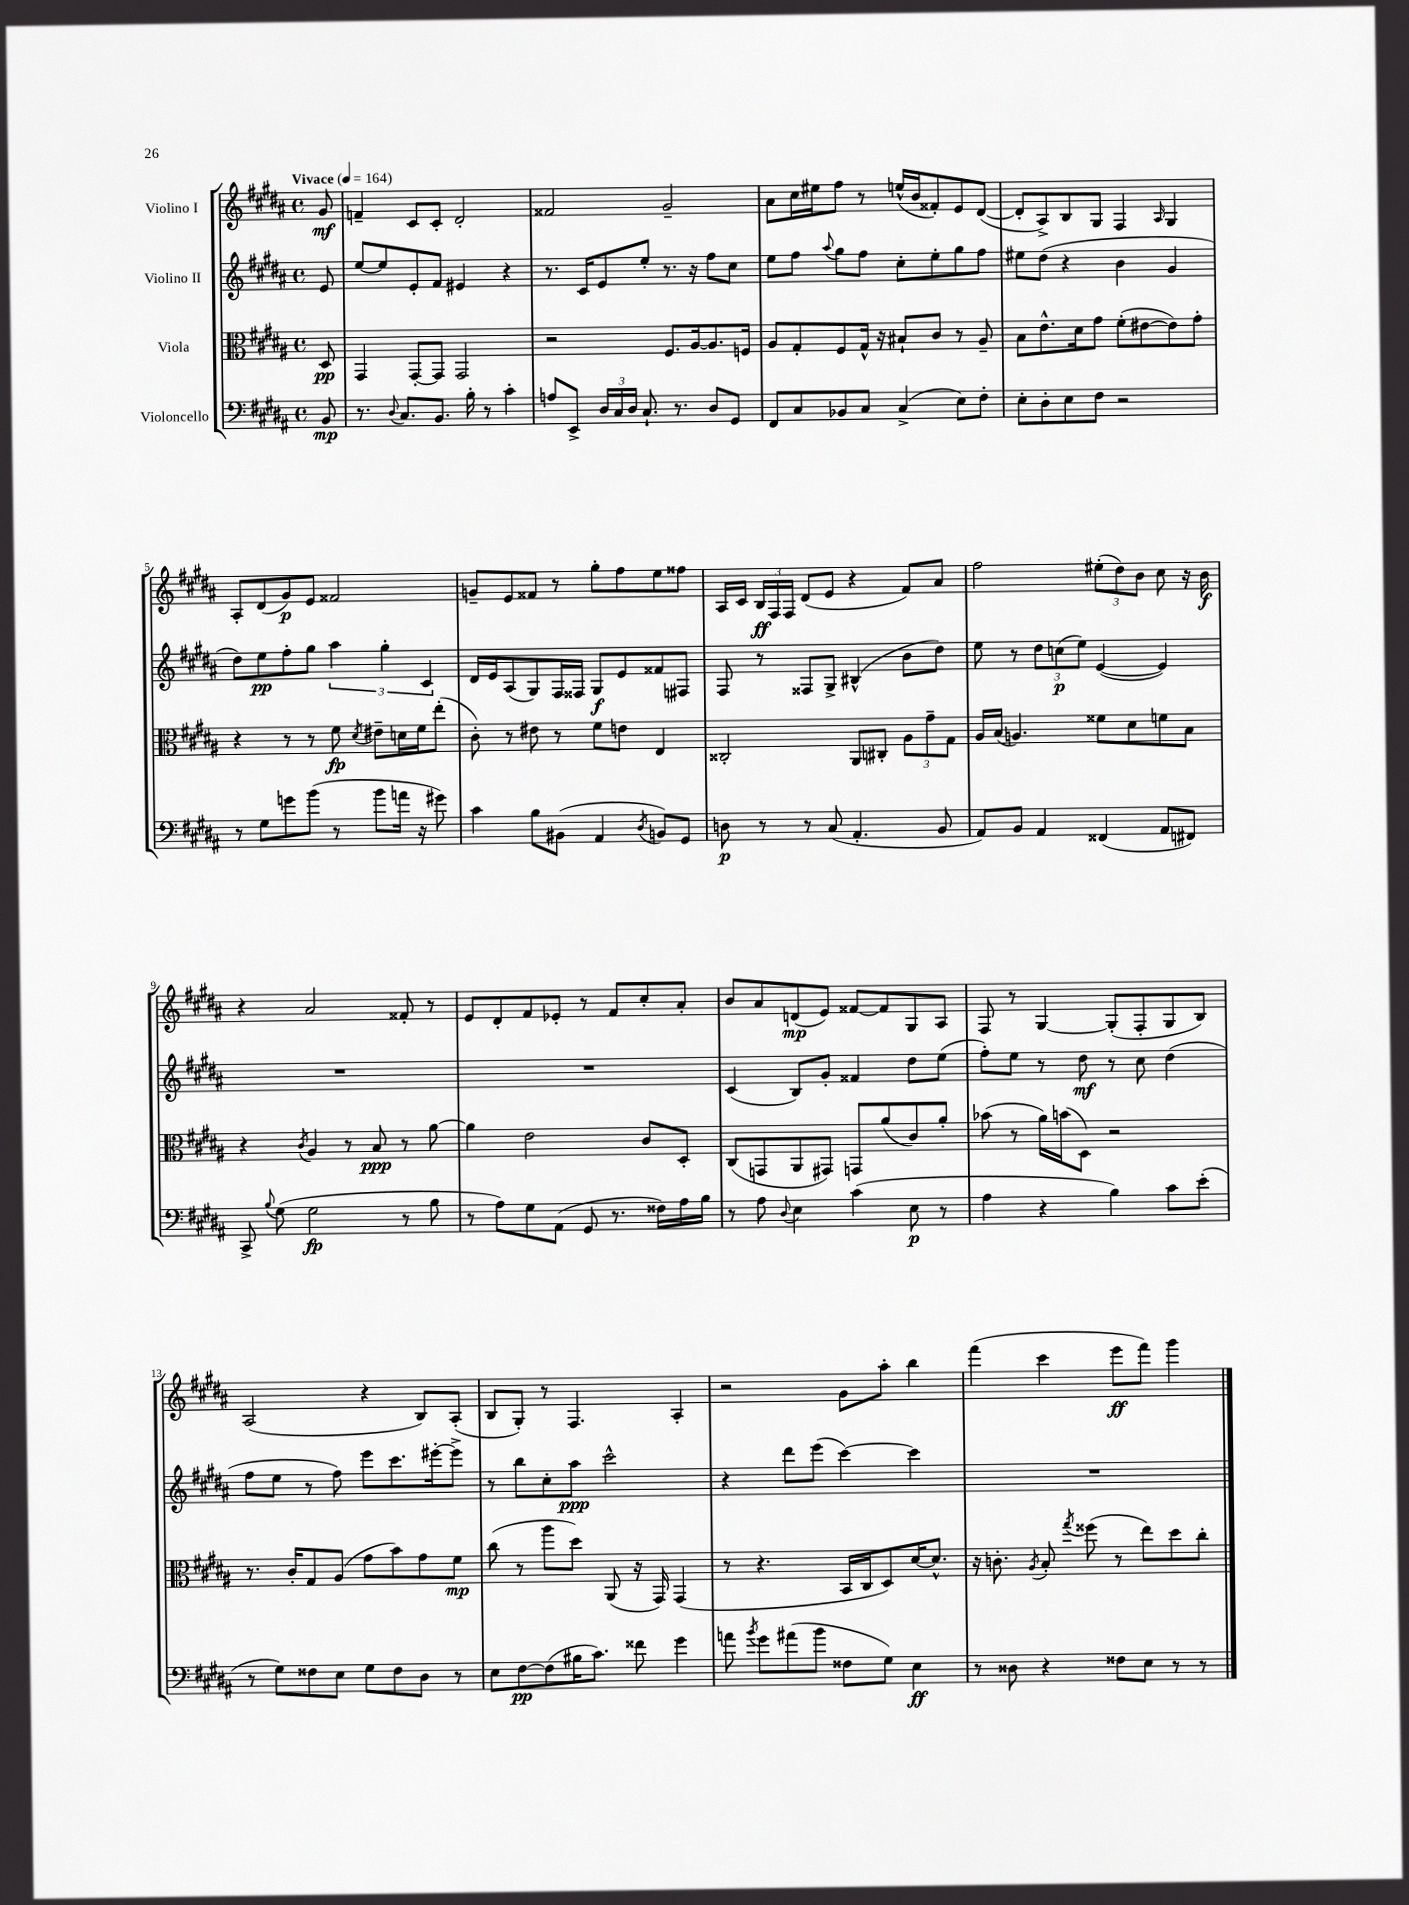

**kern	**kern	**kern	**kern
*staff4	*staff3	*staff2	*staff1
*clefF4	*clefC3	*clefG2	*clefG2
*k[f#c#g#d#a#]	*k[f#c#g#d#a#]	*k[f#c#g#d#a#]	*k[f#c#g#d#a#]
*M4/4	*M4/4	*M4/4	*M4/4
*met(c)	*met(c)	*met(c)	*met(c)
*MM164	*MM164	*MM164	*MM164
8BB	8D#	8e	8g#
=	=	=	=
8.r	4GG#	[8ee	4f~
.	.	8ee]	.
8qqD#	.	.	.
8.C#	.	.	.
.	[8GG#'	8e'	8c#
8.BB	8GG#]	8f#	8c#'
.	2GG#	4e#	2d#'
16B'	.	.	.
8r	.	.	.
4c#'	.	4r	.
=	=	=	=
8A	2r	8.r	2f##
8EE^	.	.	.
.	.	16c#	.
24D#	.	8e	.
24C#	.	.	.
24D#	.	.	.
8.C#`	.	8ee'	.
.	8.F#	8.r	2g#~
8.r	.	.	.
.	[16A#	16r	.
8D#	8.A#]	8ff#	.
8GG#	.	8cc#	.
.	16F	.	.
=	=	=	=
8FF#	8A#	8ee	8a#
8C#	8G#'	8ff#	16cc#
.	.	.	16ee#
.	.	8qqaa#	.
8BB-	8F#	8gg#	8ff#
8C#	16G#^^	8ff#	8r
.	16r	.	.
(4C#^	8B#`	8cc#'	(16ee^^
.	.	.	16b
.	8c#	8ee'	8f##')
8E)	8r	8gg#	8e
8F#'	8A#~	8ff#	([8d#
=	=	=	=
8E'	8B	8ee#	8d#']
8D#'	8.e^^	(8dd#	8A#^)
8E	.	4r	8B
.	16d#	.	.
8F#	8g#	.	8G#
2r	(8f#'	4b	4F#
.	[8e#	.	.
.	.	.	16qqA#
.	8e#])	4g#	4G#
.	8g#'	.	.
=	=	=	=
8r	4r	8dd#)	8A#'
8G#	.	8ee	(8d#
8g	8r	8ff#'	8g#)
(8b	8r	8gg#	8e
8r	8f#	6aa#	2f##
.	8qd#	.	.
8b	8e#~	.	.
.	.	6gg#'	.
16a	16d	.	.
16r	16f#	.	.
.	.	6c#	.
8g#)	(8ee'	.	.
=	=	=	=
4c#	8c#')	16d#	8g~
.	.	16e	.
.	8r	(8A#	8e
8B	8e#	8G#)	8f##
(8BB#	8r	16F#	8r
.	.	16F##	.
4AA#	8f#	8G#	8gg#'
.	8e	8e	8ff#
8qD#	.	.	.
8BB)	4E	8f##	8ee
8GG#	.	8F#	8ff##
=	=	=	=
8D	2C##'	8F#	16A#
.	.	.	16c#
8r	.	8r	24B
.	.	.	24F#
.	.	.	24F#
8r	.	8F##	(8d#
(8C#	.	8G#^	8e
4.AA#'	8AA#	(4B#^^	4r
.	8C#'	.	.
.	12A#	8b	8f#)
.	12g#~	.	.
8BB	.	8dd#)	8a#
.	12G#	.	.
=	=	=	=
8AA#)	16A#	8ee	2ff#
.	(16B	.	.
8BB	4.A)	8r	.
4AA#	.	12dd#	.
.	.	(12cc	.
.	.	12ee)	.
(4FF##	8f##	([4e	(12ee#'
.	.	.	12dd#)
.	8d#	.	.
.	.	.	12b
8AA#	8f	4e])	8cc#
8FF#)	8B	.	16r
.	.	.	16b
=	=	=	=
8CC#^	4r	1r	4r
8qqB	.	.	.
(8G#	.	.	.
.	8qc#	.	.
2G#	4A#	.	2a#
.	8r	.	.
.	8B	.	.
8r	8r	.	8f##'
8B	[8a#	.	8r
=	=	=	=
8r	4a#]	1r	8e
8A#)	.	.	8d#'
8G#	2e	.	8f#
(8AA#	.	.	8e-'
8GG#	.	.	8r
8.r	.	.	8f#
.	8c#	.	8cc#'
16F##)	.	.	.
16A#	8D#'	.	8a#'
16B	.	.	.
=	=	=	=
8r	(8C#	(4c#	8b
8A#	8GG	.	8a#
8qqD#	.	.	.
4E	8AA#	8B)	(8d
.	8GG#)	8g#'	8e)
(4c#	8GG	4f##	[8f##
.	(8a#	.	8f##]
8E	8c#)	8dd#	8G#
8r	8a#'	(8ee	8A#
=	=	=	=
4A#	(8b-	8ff#')	8F#
.	8r	8ee	8r
4r	16a#)	8r	[4G#
.	(16b	.	.
.	8D#)	8dd#	.
4B)	2r	8r	(8G#']
.	.	8cc#	8F#'
8c#	.	(4dd#	8G#
(8e'	.	.	8B)
=	=	=	=
8r	8.r	8ff#	(2A#
8G#)	.	8ee	.
.	16c#'	.	.
8F##	8G#	8r	.
8E	(8A#	8ff#)	.
8G#	8g#	8eee	4r
8F##	8b)	8.ccc#	.
8D#	8g#	.	8B)
.	.	[16eee#'	.
8r	8f#	8eee#^]	(8A#'
=	=	=	=
8E	(8cc#	8r	8B
[8F#	8r	8bb	8G#')
(8F#]	8aa#	8cc#'	8r
16B#	8dd#)	8aa#	4.F#
8.c#)	.	.	.
.	(8AA#	2ccc#^^	.
8f##	16r	.	.
.	16GG#)	.	.
4g#	(4GG#	.	4A#'
=	=	=	=
8a	8r	4r	2r
8qb	.	.	.
8g#	4.r	.	.
(8a#	.	8ddd#	.
8b	.	(8eee	.
8F##	16BB	[4ccc#)	8g#
.	16C#	.	.
8G#)	8D#)	.	8aa#'
4E	[16d#	4ccc#]	4bb
.	8.d#^^]	.	.
=	=	=	=
8r	16r	1r	(4fff#
.	8.c'	.	.
8D##	.	.	.
.	8qA#	.	.
4r	8B'	.	4ccc#
.	8qgg#	.	.
.	(8ff##	.	.
8F##	8r	.	8eee
8E	8ee)	.	8fff#)
8r	8dd#	.	4ggg#
8r	8cc#'	.	.
==	==	==	==
*-	*-	*-	*-
